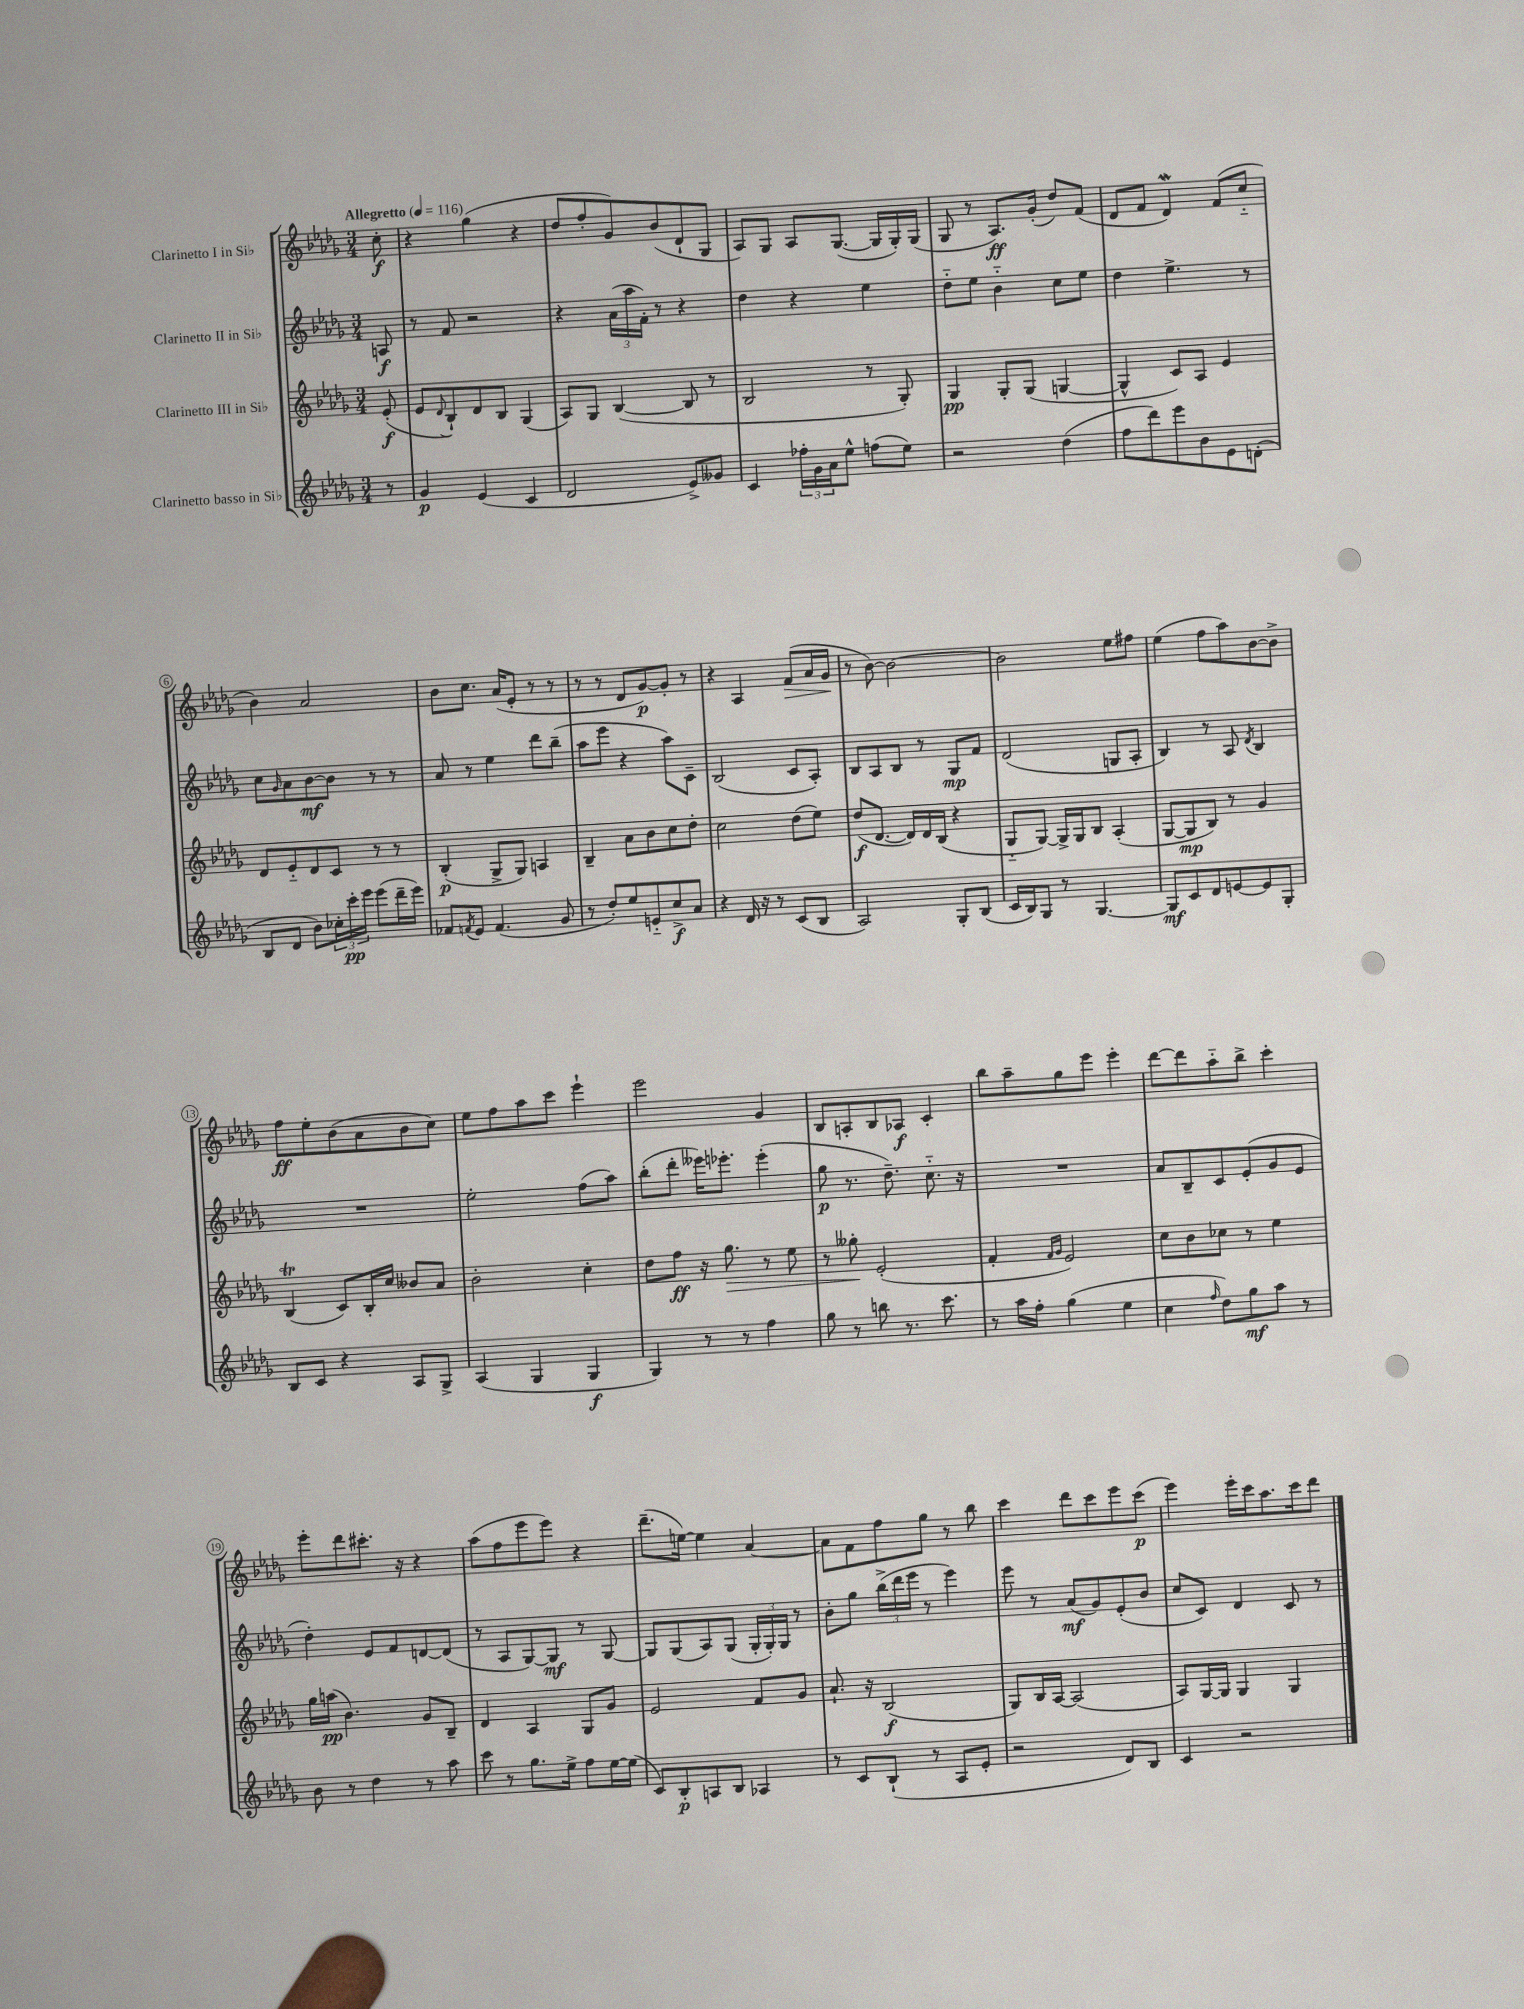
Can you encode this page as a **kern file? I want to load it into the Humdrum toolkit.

**kern	**dynam	**kern	**dynam	**kern	**dynam	**kern	**dynam
*part4	*part4	*part3	*part3	*part2	*part2	*part1	*part1
*staff4	*staff4	*staff3	*staff3	*staff2	*staff2	*staff1	*staff1
*I"Clarinetto basso in Si♭	*	*I"Clarinetto III in Si♭	*	*I"Clarinetto II in Si♭	*	*I"Clarinetto I in Si♭	*
*clefG2	*	*clefG2	*	*clefG2	*	*clefG2	*
*k[b-e-a-d-g-]	*	*k[b-e-a-d-g-]	*	*k[b-e-a-d-g-]	*	*k[b-e-a-d-g-]	*
*M3/4	*	*M3/4	*	*M3/4	*	*M3/4	*
*MM116	*	*MM116	*	*MM116	*	*MM116	*
=	=	=	=	=	=	=	=
!	!	!	!	!	!	!LO:TX:a:B:t=Allegretto	!
8r	.	(8e-'/	f	8An/	f	8cc'\	f
=1	=1	=1	=1	=1	=1	=1	=1
4g-/	p	8e-/L	.	8r	.	4r	.
.	.	8qqd-/	.	.	.	.	.
.	.	8B-`/)	.	8f/	.	.	.
(4e-/	.	8d-/	.	2r	.	(4gg-\	.
.	.	8B-/J	.	.	.	.	.
4c/	.	(4G-/	.	.	.	4r	.
=2	=2	=2	=2	=2	=2	=2	=2
2d-/	.	8A-/L)	.	4r	.	8dd-/L	.
.	.	8G-/J	.	.	.	8ff'/	.
.	.	([4B-/	.	(24a-\LL	.	8g-/)	.
.	.	.	.	24aa-\	.	.	.
.	.	.	.	24f'\JJ)	.	.	.
.	.	.	.	8r	.	(8b-/	.
8e-^/L)	.	8B-/]	.	4r	.	8d-`/	.
8g--X/J	.	8r	.	.	.	8G-/J	.
=3	=3	=3	=3	=3	=3	=3	=3
4c/	.	2B-/	.	4dd-\	.	8A-/L)	.
.	.	.	.	.	.	8G-/J	.
24ff-X'\LL	.	.	.	4r	.	8A-/L	.
24g-\	.	.	.	.	.	.	.
24a-\J	.	.	.	.	.	.	.
8ee-^^\J	.	.	.	.	.	([8.G-/J	.
(8ffn\L	.	8r	.	4ee-\	.	.	.
.	.	.	.	.	.	16G-/LL]	.
8ee-\J)	.	8G-'/)	.	.	.	16G-'/)	.
.	.	.	.	.	.	(16G-/JJ	.
=4	=4	=4	=4	=4	=4	=4	=4
2r	.	4G-/	pp	8dd-\L	.	8G-/	.
.	.	.	.	8ee-\J	.	8r	.
.	.	8G-'/L	.	4b-\	.	8.A-/L)	ff
.	.	(8G-/J	.	.	.	.	.
.	.	.	.	.	.	(16g-'/Jk	.
(4dd-\	.	[4Gn/	.	8cc\L	.	8dd-/L)	.
.	.	.	.	8ee-\J	.	(8f/J	.
=5	=5	=5	=5	=5	=5	=5	=5
8ff\L	.	4G^^/]	.	4dd-\	.	8d-/L	.
8ddd-\)	.	.	.	.	.	8f/J	.
8eee-\	.	8c/L)	.	4.ee-^\	.	4d-w/)	.
8b-\	.	8A-/J	.	.	.	.	.
8e-\	.	4e-/	.	.	.	(8f/L	.
(8dn'\J	.	.	.	8r	.	8cc/J	.
!!LO:LB:g=z
=6	=6	=6	=6	=6	=6	=6	=6
8B-/L	.	8d-/L	.	8cc\L	.	4b-\)	.
.	.	.	.	16qqg-/	.	.	.
8d-/J	.	8e-/	.	8a-\	.	.	.
8b-\L)	.	8d-/	.	[8b-\	mf	2a-/	.
24cc-X'\L	.	8c/J	.	8b-\J]	.	.	.
24ccc'\	pp	.	.	.	.	.	.
24eee-\JJ	.	.	.	.	.	.	.
(8eee-\L	.	8r	.	8r	.	.	.
16ddd-~\L	.	8r	.	8r	.	.	.
16eee-\JJ)	.	.	.	.	.	.	.
=7	=7	=7	=7	=7	=7	=7	=7
8f-X/L	.	(4B-'/	p	8a-/	.	8b-\L	.
8qfn/	.	.	.	.	.	.	.
8e-/J	.	.	.	8r	.	8.cc\J	.
(4.f/	.	8G-^/L	.	4ee-\	.	.	.
.	.	.	.	.	.	(16a-/KL	.
.	.	8G-/J)	.	.	.	8e-'/J	.
.	.	4An/	.	8ddd-\L	.	8r	.
8g-/	.	.	.	(8bb-~\J	.	8r	.
=8	=8	=8	=8	=8	=8	=8	=8
8r	.	4B-~/	.	8aa-\L	.	8r	.
8dd-'/L)	.	.	.	8eee-\J	.	8r	.
8ee-/	.	8a-\L	.	4r	.	8d-/L	.
8en/	.	8b-\	.	.	.	[8g-/)	p
8cc^/	f	8cc\	.	8aa-\L)	.	8g-'/J]	.
8a-/J	.	8dd-'\J	.	8c~\J	.	8r	.
=9	=9	=9	=9	=9	=9	=9	=9
4r	.	2cc\	.	(2B-/	.	4r	.
16d-/	.	.	.	.	.	4A-/	.
16r	.	.	.	.	.	.	.
8r	.	.	.	.	.	.	.
!	!	!	!	!	!	!	!LO:HP:b
(8c/L	.	(8dd-\L	.	8c/L	.	(8f/L	>
8B-/J	.	8ee-\J)	.	8A-'/J)	.	16a-/L	.
.	.	.	.	.	.	16g-/JJ	.
.	.	.	.	.	.	.	]
=10	=10	=10	=10	=10	=10	=10	=10
2A-/)	.	(8dd-/L	f	8B-/L	.	8r	.
.	.	[8.d-/J	.	8A-/	.	[8b-\)	.
.	.	.	.	8B-/J	.	2b-\_	.
.	.	16d-/LL])	.	.	.	.	.
.	.	16d-/	.	8r	.	.	.
.	.	(16B-/JJ	.	.	.	.	.
8G-'/L	.	4r	.	8G-/L	mp	.	.
(8B-/J	.	.	.	8f/J	.	.	.
=11	=11	=11	=11	=11	=11	=11	=11
16c/LL	.	8G-/L	.	(2d-/	.	2b-\]	.
16B-/J)	.	.	.	.	.	.	.
8G-/J	.	[8G-/J)	.	.	.	.	.
8r	.	16G-^/LL]	.	.	.	.	.
.	.	16G-/J	.	.	.	.	.
[4.G-/	.	8B-/J	.	.	.	.	.
.	.	(4A-'/	.	8Gn/L	.	8ee-\L	.
.	.	.	.	8A-'/J	.	8ff#X\J	.
=12	=12	=12	=12	=12	=12	=12	=12
8G-/L]	mf	[8G-/L	.	4B-/)	.	(4ee-\	.
8c/	.	8G-/]	mp	.	.	.	.
8d-/	.	8B-/J)	.	8r	.	8ff\L	.
[8en/	.	8r	.	8A-/	.	8aa-\)	.
.	.	.	.	8qd-/	.	.	.
8e/]	.	4g-/	.	4B-/	.	[8b-\	.
8G-'/J	.	.	.	.	.	8b-^\J]	.
!!LO:LB:g=z
=13	=13	=13	=13	=13	=13	=13	=13
8B-/L	.	(4B-T/	.	2.r	.	8ff\L	ff
8c/J	.	.	.	.	.	8ee-'\	.
4r	.	8c/L)	.	.	.	(8b-\	.
.	.	16B-'/L	.	.	.	8a-\	.
.	.	16cc/JJ	.	.	.	.	.
8A-/L	.	8b--X/L	.	.	.	8b-\	.
8G-^/J	.	8a-/J	.	.	.	8cc\J)	.
=14	=14	=14	=14	=14	=14	=14	=14
(4A-/	.	2b-'\	.	2ee-'\	.	8ee-\L	.
.	.	.	.	.	.	8ff\	.
4G-/	.	.	.	.	.	8aa-\	.
.	.	.	.	.	.	8ccc\J	.
4G-/	f	4cc'\	.	(8ff\L	.	4eee-`\	.
.	.	.	.	8aa-\J)	.	.	.
=15	=15	=15	=15	=15	=15	=15	=15
4G-/)	.	8dd-\L	.	(8bb-'\L	.	2eee-\	.
.	.	8ff\J	ff	8ddd-'\J	.	.	.
8r	.	16r	.	16eee--X\KL)	.	.	.
!	!	!	!LO:HP:b	!	!	!	!
.	.	8.gg-\	>	8.eee-X'\J	.	.	.
8r	.	.	.	.	.	.	.
4ff\	.	8r	.	(4eee-'\	.	4g-/	.
.	.	8ee-\	.	.	.	.	.
=16	=16	=16	=16	=16	=16	=16	=16
8gg-\	.	8r	.	8gg-\	p	8B-/L	.
8r	.	8gg--X'\	.	8.r	.	8An'/	.
8bbn\	.	(2e-'/	]	.	.	8B-/	.
.	.	.	.	8.dd-~\)	.	.	.
8.r	.	.	.	.	.	8A-X/J	f
.	.	.	.	8.cc\	.	4c'/	.
8.ccc\	.	.	.	.	.	.	.
.	.	.	.	16r	.	.	.
=17	=17	=17	=17	=17	=17	=17	=17
8r	.	4f'/	.	2.r	.	8bb-\L	.
16aa-\LL	.	.	.	.	.	8aa-~\	.
16ff'\JJ	.	.	.	.	.	.	.
.	.	16qqf/LL	.	.	.	.	.
.	.	16qqg-/JJ	.	.	.	.	.
(4gg-\	.	2e-/)	.	.	.	8gg-\	.
.	.	.	.	.	.	8eee-\J	.
4ee-\	.	.	.	.	.	4eee-'\	.
=18	=18	=18	=18	=18	=18	=18	=18
4cc\	.	8cc\L	.	8a-/L	.	[8ddd-\L	.
.	.	8b-\	.	8B-~/	.	8ddd-\]	.
16qqff/	.	.	.	.	.	.	.
8dd-\L)	.	8cc-X\J	.	8c/	.	8aa-\	.
8gg-\	mf	8r	.	(8e-'/	.	8bb-^\J	.
8aa-\J	.	4ee-\	.	8g-/	.	4ccc'\	.
8r	.	.	.	8e-/J	.	.	.
!!LO:LB:g=z
=19	=19	=19	=19	=19	=19	=19	=19
8b-\	.	16gg-\LL	.	4dd-'\)	.	8eee-'\L	.
.	.	(16aan\JJ	pp	.	.	.	.
8r	.	4.b-\)	.	.	.	8ddd-\	.
4dd-\	.	.	.	8e-/L	.	8.ccc#X'\J	.
.	.	.	.	8f/	.	.	.
.	.	.	.	.	.	16r	.
8r	.	8g-/L	.	[8dn/	.	4r	.
8aa-\	.	8B-~/J	.	(8d/J]	.	.	.
=20	=20	=20	=20	=20	=20	=20	=20
8ccc\	.	4d-/	.	8r	.	(8aa-\L	.
8r	.	.	.	8A-/L	.	8ff\	.
8.gg-\L	.	4A-/	.	[8G-/)	.	8eee-\	.
.	.	.	.	8G-/J]	mf	8eee-\J)	.
16ee-^\Jk	.	.	.	.	.	.	.
8ff\L	.	8G-/L	.	8r	.	4r	.
[16ee-\L	.	8g-/J	.	[8G-/	.	.	.
(16ee-\JJ]	.	.	.	.	.	.	.
=21	=21	=21	=21	=21	=21	=21	=21
8c/L)	.	2e-/	.	8G-/L]	.	(8.ddd-~\L	.
8B-'/	p	.	.	(8G-/	.	.	.
.	.	.	.	.	.	[16een\Jk)	.
8An/	.	.	.	8A-/)	.	4ee\]	.
8B-/J	.	.	.	(8G-/J	.	.	.
4A-X/	.	8f/L	.	24G-'/LL	.	[4a-/	.
.	.	.	.	24G-'/)	.	.	.
.	.	.	.	24G-/JJ	.	.	.
.	.	8g-/J	.	8r	.	.	.
=22	=22	=22	=22	=22	=22	=22	=22
8r	.	8.a-`/	.	8b-'\L	.	8a-\L]	.
8c/L	.	.	.	8gg-\J	.	8f\	.
.	.	16r	.	.	.	.	.
(8B-`/J	.	(2B-/	f	(24bb-^\LL	.	8ff\	.
.	.	.	.	24ddd-\	.	.	.
.	.	.	.	24eee-\JJ	.	.	.
8r	.	.	.	8r	.	8gg-\J	.
8A-/L	.	.	.	4eee-\)	.	8r	.
8e-'/J	.	.	.	.	.	8bb-\	.
=23	=23	=23	=23	=23	=23	=23	=23
2r	.	8G-/L)	.	8eee-\	.	4ccc\	.
.	.	16B-/L	.	8r	.	.	.
.	.	[16A-/JJ	.	.	.	.	.
.	.	(2A-/]	.	(8a-/L	mf	8ddd-\L	.
.	.	.	.	8g-/)	.	8ccc\	.
8d-/L)	.	.	.	(8e-'/	.	8eee-\	.
8B-/J	.	.	.	8b-/J	.	(8ccc\J	p
=24	=24	=24	=24	=24	=24	=24	=24
4c/	.	8A-/L)	.	8cc/L	.	4eee-\)	.
.	.	[16G-/L	.	8c/J)	.	.	.
.	.	16G-/JJ]	.	.	.	.	.
2r	.	4G-/	.	4d-/	.	16eee-'\LL	.
.	.	.	.	.	.	16ccc\J	.
.	.	.	.	.	.	8.aa-\	.
.	.	4G-/	.	8c/	.	.	.
.	.	.	.	.	.	16ccc\k	.
.	.	.	.	8r	.	8ddd-\J	.
==	==	==	==	==	==	==	==
*-	*-	*-	*-	*-	*-	*-	*-
